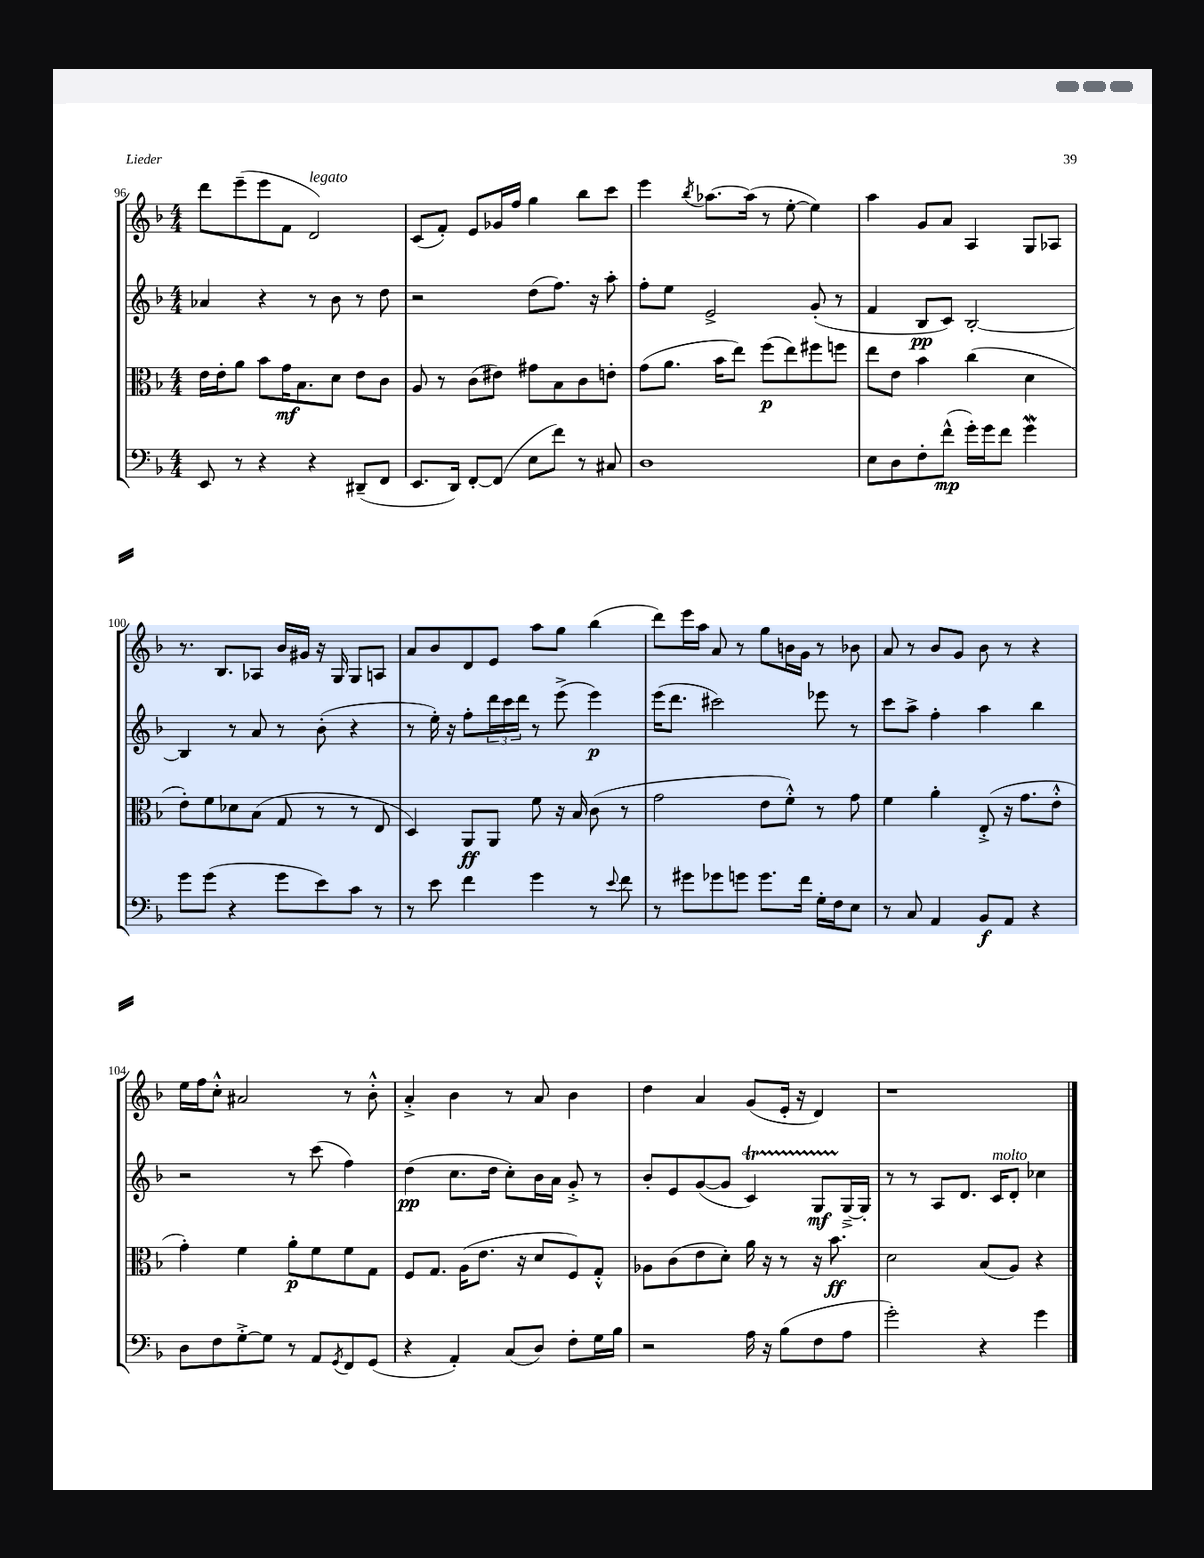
<<
\new StaffGroup <<
\new Staff = "s0" {
    \clef treble \key f \major \numericTimeSignature \time 4/4
    d'''8 e'''8--( e'''8 f'8 d'2^\markup { \italic "legato" }) |
    c'8( f'8-.) e'8 ges'16 f''16 g''4 bes''8 c'''8 |
    e'''4 \acciaccatura { bes''8 } aes''8.~ aes''16( r8 e''8~-. e''4) |
    a''4 g'8 a'8 a4 g8 aes8 |
    r8. bes8. aes8 bes'16 gis'16 r16 g16 g8 a8 |
    a'8 bes'8 d'8 e'8 a''8 g''8 bes''4( |
    d'''8) e'''16 a''16 a'8 r8 g''8 b'16 g'16 r8 bes'8 |
    a'8 r8 bes'8 g'8 bes'8 r8 r4 |
    e''16 f''16 c''8-.-^ ais'2 r8 bes'8-.-^ |
    a'4-.-> bes'4 r8 a'8 bes'4 |
    d''4 a'4 g'8( e'16-. r16 d'4) |
    r1 \bar "|." |
}
\new Staff = "s1" {
    \clef treble \key f \major \numericTimeSignature \time 4/4
    aes'4 r4 r8 bes'8 r8 d''8 |
    r2 d''8( f''8.) r16 a''8-. |
    f''8-. e''8 e'2-> g'8-.( r8 |
    f'4 bes8\pp c'8) bes2~-. |
    bes4 r8 a'8 r8 bes'8-.( r4 |
    r8 e''16-.) r16 f''8-. \tuplet 3/2 { d'''16 c'''16 d'''16 } r8 e'''8->( e'''4\p) |
    e'''16( d'''8. cis'''2) ees'''8 r8 |
    c'''8 a''8-> f''4-. a''4 bes''4 |
    r2 r8 c'''8( f''4) |
    d''4\pp( c''8. d''16 c''8-.) bes'16 a'16 g'8-.-> r8 |
    bes'8-. e'8 g'8~( g'8 c'4\startTrillSpan) g8\mf g16~--->\stopTrillSpan g16-. |
    r8 r8 a8 d'8. c'16^\markup { \italic "molto" } d'8-. ces''4 \bar "|." |
}
\new Staff = "s2" {
    \clef alto \key f \major \numericTimeSignature \time 4/4
    e'16 e'16-. a'8 bes'8 g'16\mf bes8. d'8 e'8 c'8 |
    a8 r8 c'8( eis'8) gis'8 bes8 c'8 e'8-. |
    g'8( a'8. bes'16 e''8) f''8\p( e''8) fis''8 f''8 |
    e''8 e'8 bes'4 c''4( d'4 |
    e'8-.) f'8 des'8 bes8( g8 r8 r8 e8 |
    d4) a,8\ff a,8 f'8 r16 bes16 c'8( r8 |
    g'2 e'8 f'8-.-^) r8 g'8 |
    f'4 a'4-. e8-.->( r16 g'8. e'8-.-^ |
    g'4-.) f'4 a'8-.\p f'8 f'8 g8 |
    f8 g8. a16( e'8. r16 d'8 f8) g8-.-^ |
    aes8 c'8( e'8 d'8-.) a'16 r16 r8 r16 bes'8.\ff |
    d'2 bes8( a8) r4 \bar "|." |
}
\new Staff = "s3" {
    \clef bass \key f \major \numericTimeSignature \time 4/4
    e,8 r8 r4 r4 dis,8--( f,8 |
    e,8. d,16) f,8~-. f,8( e8 f'8) r8 cis8 |
    d1 |
    e8 d8 f8-. f'8-^\mp( g'16-.) g'16 f'8 g'4\mordent |
    g'8 g'8( r4 g'8 e'8) c'8 r8 |
    r8 e'8 f'4 g'4 r8 \appoggiatura { e'8 } f'8 |
    r8 gis'8 ges'8 g'8 g'8. f'16 g16-. f16 e8 |
    r8 c8 a,4 bes,8\f a,8 r4 |
    d8 f8 g8~-.-> g8 r8 a,8 \acciaccatura { g,8 } f,8 g,8( |
    r4 a,4-.) c8( d8) f8-. g16 bes16 |
    r2 a16 r16 bes8( f8 a8 |
    g'2-.) r4 g'4 \bar "|." |
}
>>
>>
\layout { \context { \Score currentBarNumber = #96 } }
